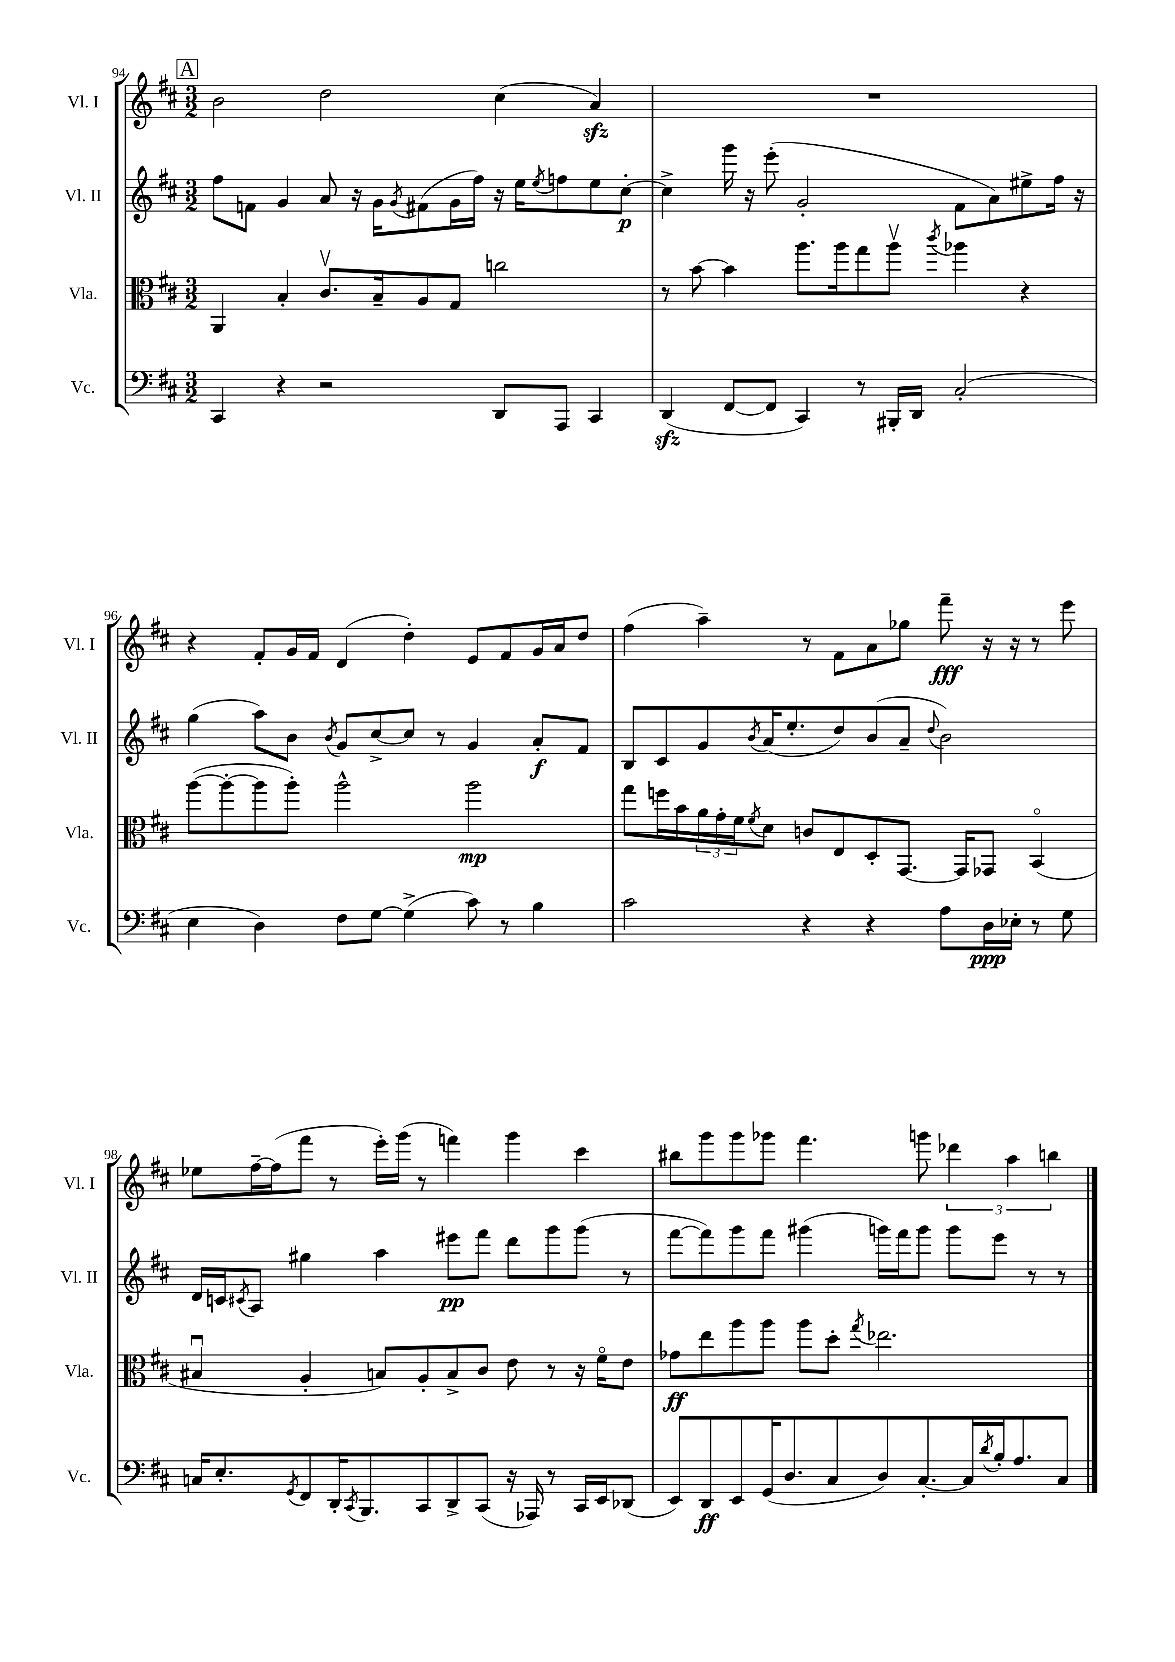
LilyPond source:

<<
\new StaffGroup <<
\new Staff = "s0" \with { instrumentName = "Vl. I" shortInstrumentName = "Vl. I" } {
    \clef treble \key d \major \numericTimeSignature \time 3/2
    \mark \markup { \box "A" } b'2 d''2 cis''4( a'4\sfz) |
    R1. |
    r4 fis'8-. g'16 fis'16 d'4( d''4-.) e'8 fis'8 g'16 a'16 d''8 |
    fis''4( a''4--) r8 fis'8 a'8 ges''8 fis'''8--\fff r16 r16 r8 e'''8 |
    ees''8 fis''16~-- fis''16( fis'''8 r8 e'''16-.) g'''16( r8 f'''4) g'''4 cis'''4 |
    bis''8 g'''8 g'''8 ges'''8 fis'''4. g'''8 \tuplet 3/2 { des'''4 a''4 b''4 } \bar "|." |
}
\new Staff = "s1" \with { instrumentName = "Vl. II" shortInstrumentName = "Vl. II" } {
    \clef treble \key d \major \numericTimeSignature \time 3/2
    \mark \markup { \box "A" } fis''8 f'8 g'4 a'8 r16 g'16 \acciaccatura { g'8 } fis'8( g'16 fis''16) r16 e''16 \acciaccatura { e''8 } f''8 e''8 cis''8~-.\p |
    cis''4-> g'''16 r16 e'''8-.( g'2-. fis'8 a'8) eis''8-> fis''16 r16 |
    g''4( a''8) b'8 \acciaccatura { b'8 } g'8 cis''8~-> cis''8 r8 g'4 a'8-.\f fis'8 |
    b8 cis'8 g'8 \acciaccatura { b'8 } a'16( e''8.-. d''8) b'8( a'8-- \appoggiatura { d''8 } b'2) |
    d'16 c'16 \acciaccatura { cis'8 } a8 gis''4 a''4 eis'''8\pp fis'''8 d'''8 g'''8 g'''8( r8 |
    fis'''8~ fis'''8) g'''8 fis'''8 gis'''4( g'''16) fis'''16 g'''8 g'''8 e'''8 r8 r8 \bar "|." |
}
\new Staff = "s2" \with { instrumentName = "Vla." shortInstrumentName = "Vla." } {
    \clef alto \key d \major \numericTimeSignature \time 3/2
    \mark \markup { \box "A" } a,4 b4-. cis'8.\upbow b16-- a8 g8 c''2 |
    r8 b'8~ b'4 a''8. a''16 g''8 a''8\upbow \acciaccatura { cis'''8 } aes''4 r4 |
    a''8~( a''8~-. a''8 a''8-.) a''2-^ a''2\mp |
    g''8 f''16 b'16 \tuplet 3/2 { a'16 g'16-. fis'16 } \acciaccatura { fis'8 } d'8 c'8 e8 d8-. g,8.~ g,16 ges,8 b,4\flageolet( |
    bis4\downbow a4-. b8) a8-. b8-> cis'8 e'8 r8 r16 fis'16\flageolet e'8 |
    ges'8\ff e''8 a''8 a''8 a''8 d''8-. \acciaccatura { g''8 } ees''2. \bar "|." |
}
\new Staff = "s3" \with { instrumentName = "Vc." shortInstrumentName = "Vc." } {
    \clef bass \key d \major \numericTimeSignature \time 3/2
    \mark \markup { \box "A" } cis,4 r4 r2 d,8 a,,8 cis,4 |
    d,4\sfz( fis,8~ fis,8 cis,4) r8 bis,,16-. d,16 cis2-.( |
    e4 d4) fis8 g8~ g4->( cis'8) r8 b4 |
    cis'2 r4 r4 a8 d16\ppp ees16-. r8 g8 |
    c16 e8.-. \acciaccatura { g,8 } fis,8 d,16-. \acciaccatura { cis,8 } b,,8. cis,8 d,8-> cis,8( r16 aes,,16) r8 cis,16 e,16 des,8( |
    e,8) d,8\ff e,8 g,16( d8. cis8 d8) cis8.~-. cis16 \acciaccatura { d'8 } b16-. a8. cis8 \bar "|." |
}
>>
>>
\layout { \context { \Score currentBarNumber = #94 } }
